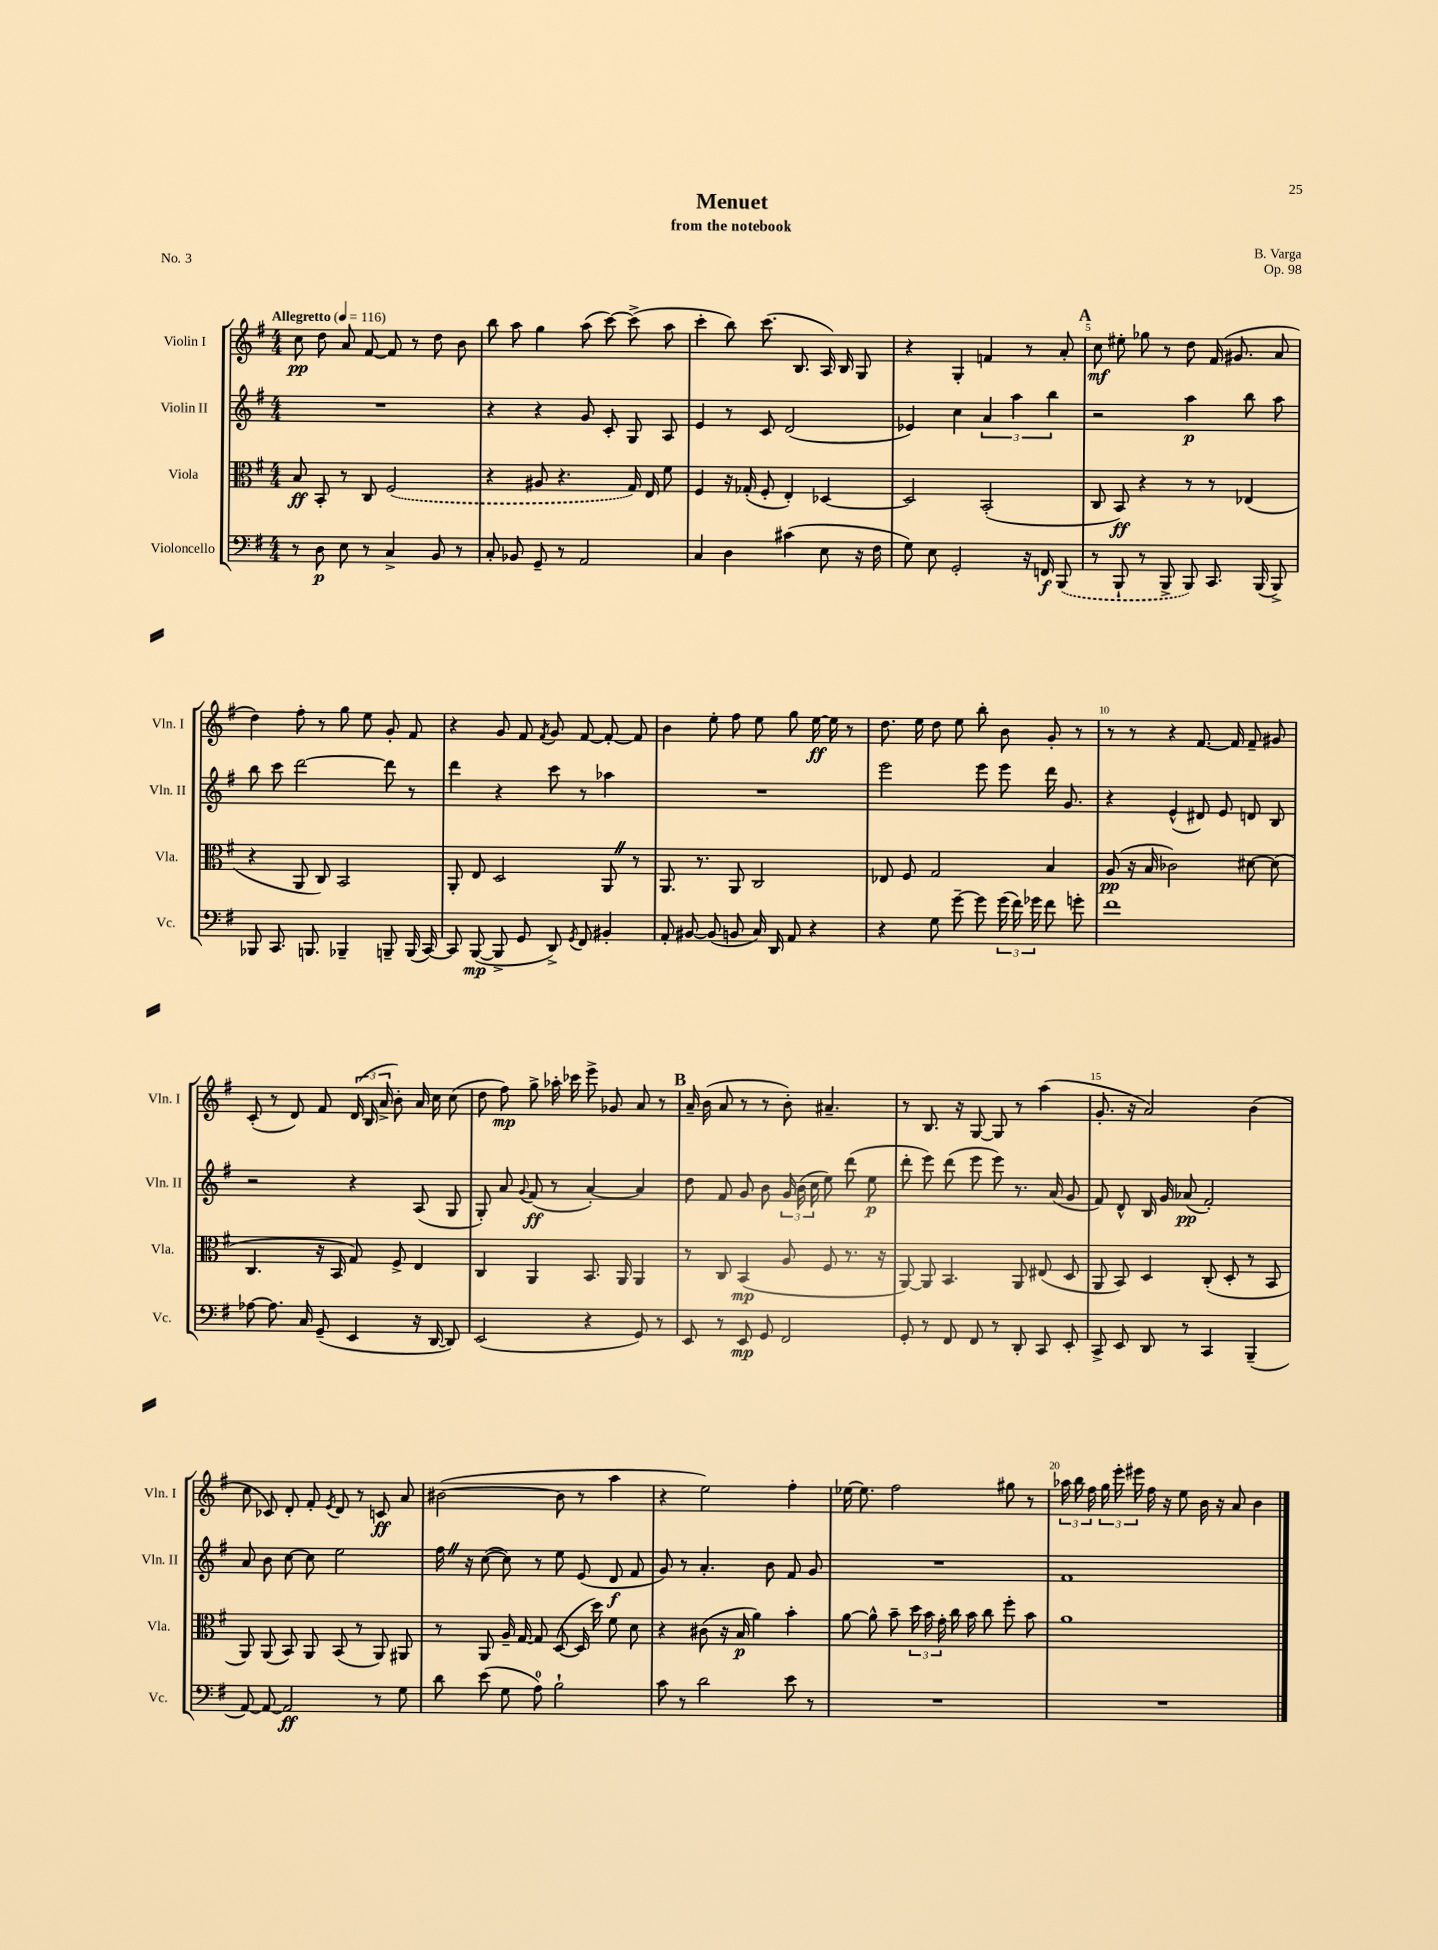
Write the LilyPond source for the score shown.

\header { title = "Menuet" composer = "B. Varga" subtitle = "from the notebook" opus = "Op. 98" piece = "No. 3" }
<<
\new StaffGroup <<
\new Staff = "s0" \with { instrumentName = "Violin I" shortInstrumentName = "Vln. I" } {
    \clef treble \key g \major \numericTimeSignature \time 4/4 \tempo "Allegretto" 4 = 116
    \autoBeamOff c''8\pp d''8 a'8 fis'8~ fis'8 r8 d''8 b'8 |
    b''8 a''8 g''4 a''8( c'''8~) c'''8->( a''8 |
    c'''4-. b''8) c'''8.( b8. a16) b16 g8 |
    r4 g4-. f'4 r8 a'8-. |
    \mark \markup { \bold "A" } c''8\mf eis''8-. ges''8 r8 d''8 fis'16( gis'8. a'8 |
    d''4) fis''8-. r8 g''8 e''8 g'8-. fis'8 |
    r4 g'8 fis'8 \acciaccatura { fis'8 } g'8 fis'8~ fis'8~-. fis'8 |
    b'4 e''8-. fis''8 e''8 g''8 e''16~\ff e''16 r8 |
    d''8. e''16 d''8 e''8 b''8-. b'8 g'8-. r8 |
    r8 r8 r4 fis'8.~ fis'16 fis'8-- gis'8 |
    c'8-.( r8 d'8) fis'8 \tuplet 3/2 { d'16( b16 a'16-> } b'8-.) a'16 c''16 c''8( |
    d''8 fis''8\mp) g''8-> aes''16-. ces'''16 e'''8-> ges'8 a'8 r8 |
    \mark \markup { \bold "B" } a'16-- b'16( a'8 r8 r8 b'8-.) ais'4.-- |
    r8 b8. r16 g8~ g8 r8 a''4( |
    g'8.-. r16 a'2) b'4( |
    c''8 ces'8) d'8-. fis'8-. \acciaccatura { e'8 } d'8 r8 c'8\ff a'8 |
    bis'2~( bis'8 r8 a''4 |
    r4 e''2) fis''4-. |
    ees''16~ ees''8. fis''2 gis''8 r8 |
    \tuplet 3/2 { aes''16 b''16 fis''16 } \tuplet 3/2 { g''16 e'''16-. eis'''16 } fis''16 r16 e''8 b'16 r16 a'8 b'4 \bar "|." |
}
\new Staff = "s1" \with { instrumentName = "Violin II" shortInstrumentName = "Vln. II" } {
    \clef treble \key g \major \numericTimeSignature \time 4/4
    \autoBeamOff R1 |
    r4 r4 g'8 c'8-. g8 a8 |
    e'4 r8 c'8 d'2( |
    ees'4) c''4 \tuplet 3/2 { a'4 a''4 b''4 } |
    \mark \markup { \bold "A" } r2 a''4\p b''8 a''8 |
    b''8 c'''8 d'''2~ d'''8 r8 |
    d'''4 r4 c'''8 r8 aes''4 |
    R1 |
    e'''2 e'''8 e'''8 d'''16 g'8. |
    r4 e'4-^( dis'8) e'8 d'8 b8 |
    r2 r4 a8( g8 |
    g8-.) a'8 \appoggiatura { g'8 } fis'8\ff( r8 a'4~-.) a'4 |
    \mark \markup { \bold "B" } d''8 fis'8 g'8 b'8 \tuplet 3/2 { g'16 b'16( c''16 } e''8) d'''8( e''8\p |
    d'''8-. e'''8) d'''8( e'''8 e'''8) r8. a'16( g'8 |
    fis'8) d'8-^ b16 g'16 aes'8\pp( fis'2-.) |
    a'8 b'8 c''8~ c''8 e''2 |
    fis''16 \once \override BreathingSign.text = \markup { \musicglyph "scripts.caesura.straight" } \breathe r16 c''8~( c''8) r8 e''8 e'8( d'8\f fis'8 |
    g'8) r8 a'4.-. b'8 fis'8 g'8 |
    R1 |
    fis'1 \bar "|." |
}
\new Staff = "s2" \with { instrumentName = "Viola" shortInstrumentName = "Vla." } {
    \clef alto \key g \major \numericTimeSignature \time 4/4
    \autoBeamOff b8\ff b,8-. r8 c8 \once \slurDashed fis2( |
    r4 ais8 r4. g16) e16 fis'8 |
    fis4 r16 ges16-.( fis8-. e4-.) des4~ |
    des2 b,2-.( |
    \mark \markup { \bold "A" } c8 b,8\ff) r4 r8 r8 ees4( |
    r4 a,8 c8) b,2 |
    a,8-. e8 d2 a,8 \once \override BreathingSign.text = \markup { \musicglyph "scripts.caesura.straight" } \breathe r8 |
    a,8. r8. a,8 c2 |
    ees8 fis8 g2 b4 |
    a8\pp( r16 b16 ces'2) dis'8~ dis'8( |
    c4. r16 b,16 g8) fis8-> e4 |
    c4 a,4 b,8. a,16 a,4 |
    \mark \markup { \bold "B" } r8 c8 b,4\mp( a8 fis8 r8. r16 |
    a,8~) a,8 b,4. a,8 eis8( d8 |
    a,8 b,8) d4 c8-.( d8-. r8 b,8 |
    a,8) a,8( b,8) a,8 b,8( r8 a,8) ais,8 |
    r8 a,8 a16-- g16~ g8 d8~( d16 d''16) fis'8 d'8 |
    r4 cis'8( r16 b16\p a'4) b'4-. |
    a'8~ a'8-^ b'8-- \tuplet 3/2 { d''16 b'16 g'16-. } c''16 b'16 c''8 fis''8-. b'8 |
    a'1 \bar "|." |
}
\new Staff = "s3" \with { instrumentName = "Violoncello" shortInstrumentName = "Vc." } {
    \clef bass \key g \major \numericTimeSignature \time 4/4
    \autoBeamOff r8 d8\p e8 r8 c4-> b,8 r8 |
    c8-. bes,8 g,8-- r8 a,2 |
    c4 d4 cis'4( e8 r16 fis16 |
    g8) e8 g,2-. r16 f,16\f \once \slurDashed b,,8( |
    \mark \markup { \bold "A" } r8 b,,8-! r8 b,,8-> b,,8) c,8. b,,16( b,,8->) |
    bes,,8 c,8. b,,8. bes,,4-- b,,8-- b,,16( c,16~) |
    c,8 b,,8~\mp( b,,8-> g,8 d,8->) \acciaccatura { g,8 } fis,8 bis,4-. |
    a,8-. bis,8~ bis,8( b,8 c16) d,16 a,8 r4 |
    r4 g8 g'8~-- g'8 \tuplet 3/2 { g'16( fis'16) ges'16 } fis'8 g'8-. |
    fis'1 |
    aes8~ aes8. c16 g,8--( e,4 r16 d,16~ d,8) |
    e,2( r4 g,8) r8 |
    \mark \markup { \bold "B" } e,8 r8 e,8\mp g,8 fis,2 |
    g,8-. r8 fis,8 fis,8 r8 d,8-. c,8 e,8-. |
    c,8-> e,8 d,8 r8 c,4 b,,4--( |
    a,8~) a,8~ a,2\ff r8 g8 |
    d'8 e'8( g8 a8-0) b2-! |
    c'8 r8 d'2 e'8 r8 |
    R1 |
    R1 \bar "|." |
}
>>
>>
\layout { \context { \Score \override BarNumber.break-visibility = ##(#f #t #t) barNumberVisibility = #(every-nth-bar-number-visible 5) } }
